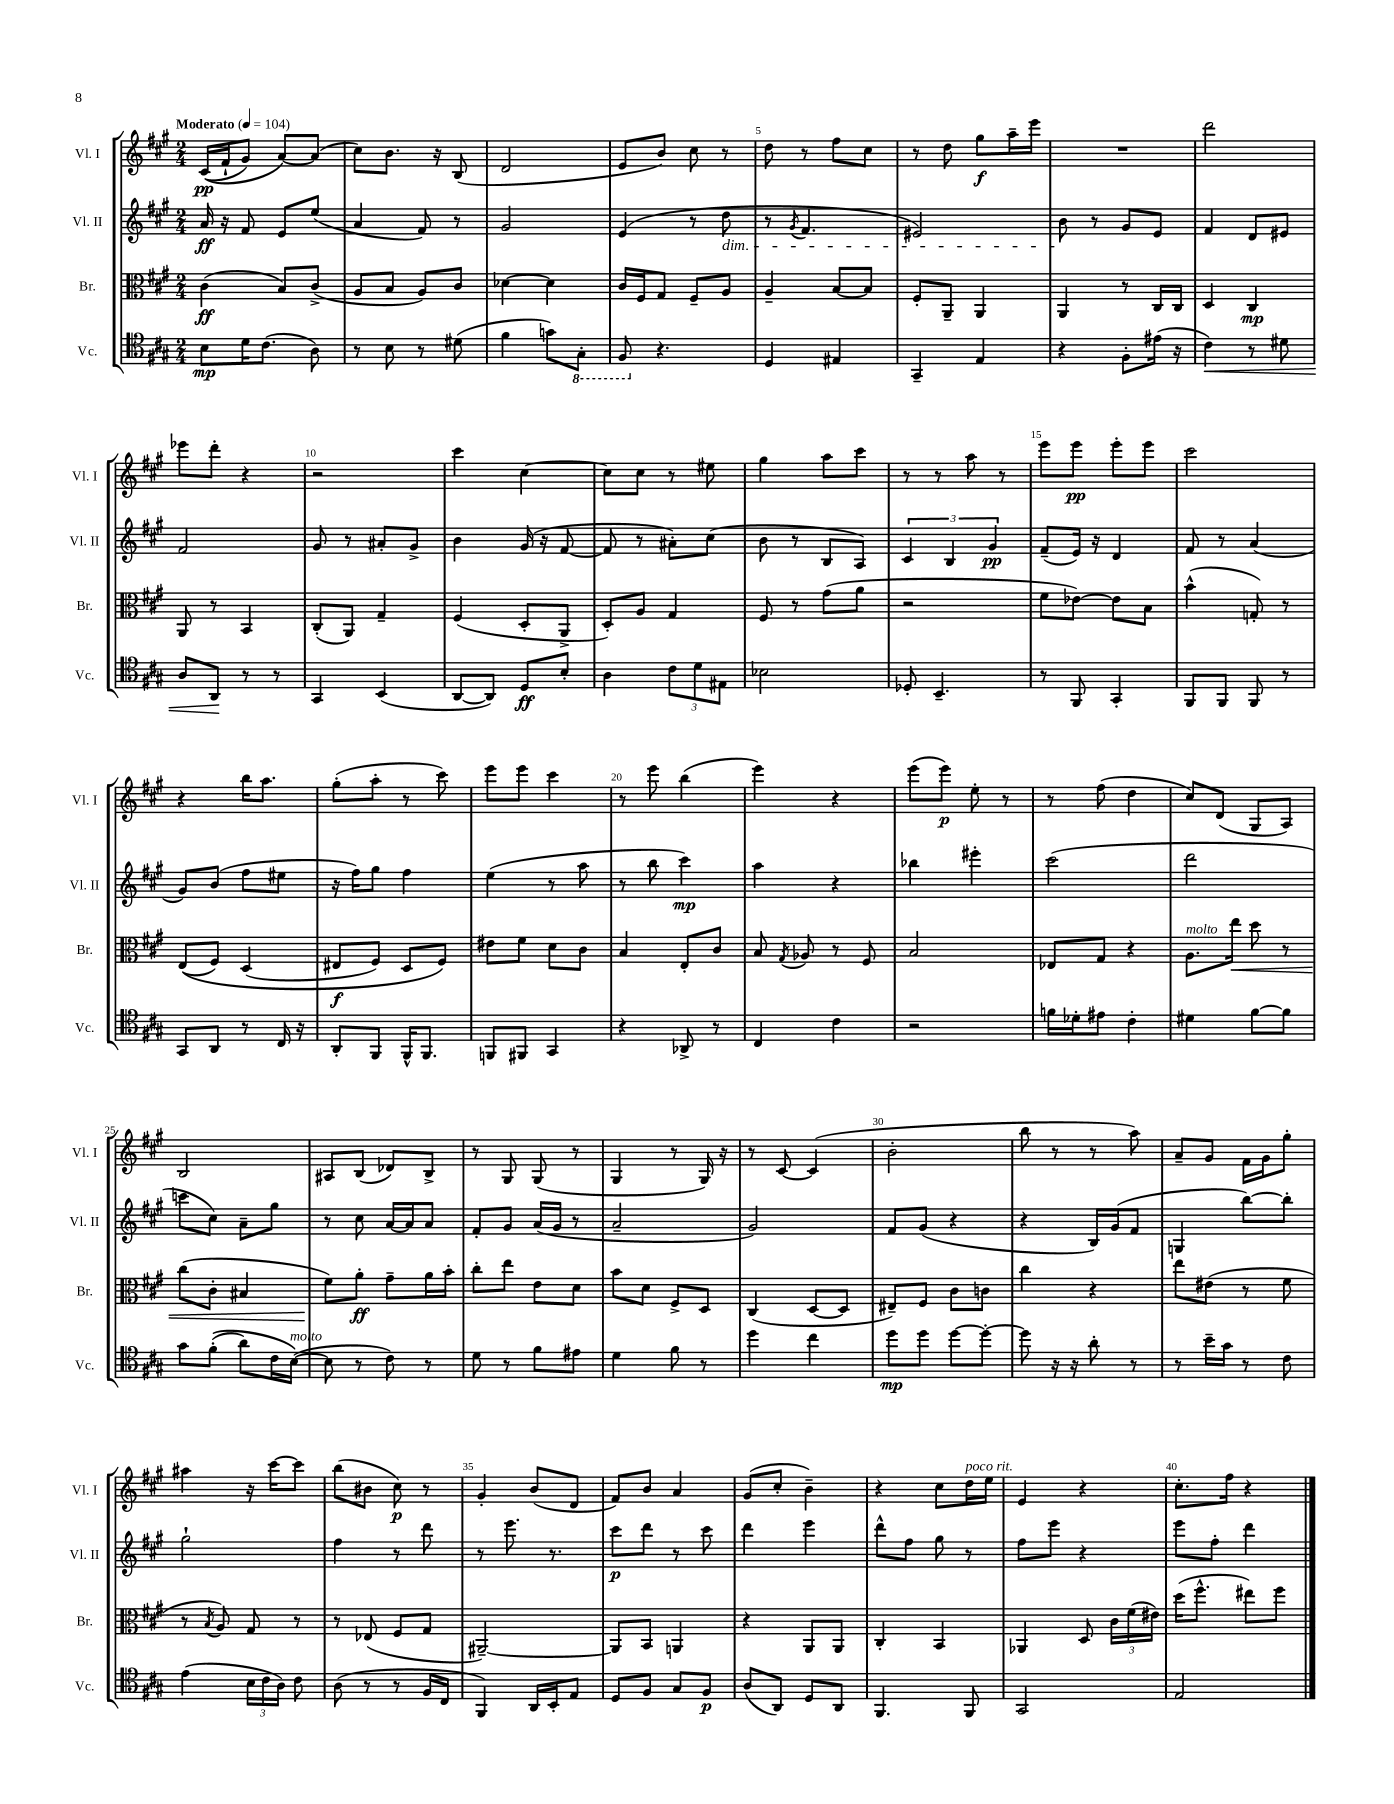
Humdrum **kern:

**kern	**kern	**kern	**kern
*staff4	*staff3	*staff2	*staff1
*clefC4	*clefC3	*clefG2	*clefG2
*k[f#c#g#]	*k[f#c#g#]	*k[f#c#g#]	*k[f#c#g#]
*M2/4	*M2/4	*M2/4	*M2/4
*MM104	*MM104	*MM104	*MM104
8B	(4c#	16a	&((16c#
.	.	16r	16f#`
16d	.	8f#	8g#)
(8.c#	.	.	.
.	8B)	8e	[8a&)
8A)	(8c#^	(8ee	(8a]
=	=	=	=
8r	8A	4a	8cc#)
8B	8B	.	8.b
8r	8A)	8f#)	.
.	.	.	16r
(8d#	8c#	8r	(8B
=	=	=	=
4f#	[4d-	2g#	2d
8g)	4d-]	.	.
8GG#'	.	.	.
=	=	=	=
8FF#	16c#	(4e	8e
.	16F#	.	.
4.r	8G#	.	8b)
.	8F#~	8r	8cc#
.	8A	8dd	8r
=	=	=	=
4D	4A~	8r	8dd
.	.	8qg#	.
.	.	4.f#	8r
4E#	[8B	.	8ff#
.	8B]	.	8cc#
=	=	=	=
4GG#~	8F#'	2e#)	8r
.	8AA~	.	8dd
4E	4AA	.	8gg#
.	.	.	16aa~
.	.	.	16eee
=	=	=	=
4r	4AA	8b	2r
.	.	8r	.
8F#'	8r	8g#	.
(16e#	16C#	8e	.
16r	16C#	.	.
=	=	=	=
4c#)	4D	4f#	2ddd
8r	4C#	8d	.
8d#	.	8e#	.
=	=	=	=
8A	8AA	2f#	8eee-
8AA	8r	.	8ddd'
8r	4BB	.	4r
8r	.	.	.
=	=	=	=
4GG#	(8C#'	8g#	2r
.	8AA)	8r	.
(4BB	4G#~	8a#'	.
.	.	8g#^	.
=	=	=	=
[8AA	(4F#	4b	4ccc#
8AA])	.	.	.
8D	8D'	(16g#	[4cc#
.	.	16r	.
8B'	8AA^	[8f#	.
=	=	=	=
4A	8D')	8f#]	8cc#]
.	8A	8r	8cc#
12c#	4G#	8a#')	8r
12d	.	.	.
.	.	(8cc#	8ee#
12E#	.	.	.
=	=	=	=
2B-	8F#	8b	4gg#
.	8r	8r	.
.	(8g#	8B	8aa
.	8a	8A)	8ccc#
=	=	=	=
8D-'	2r	6c#	8r
4.BB~	.	.	8r
.	.	6B	.
.	.	.	8aa
.	.	6g#	.
.	.	.	8r
=	=	=	=
8r	8f#	(8f#~	8eee
8FF#	[8e-)	16e)	8eee
.	.	16r	.
4GG#'	8e-]	4d	8eee'
.	8B	.	8eee
=	=	=	=
8FF#	(4b^^	8f#	2ccc#
8FF#	.	8r	.
8FF#	8G')	(4a	.
8r	8r	.	.
=	=	=	=
8GG#	&((8E	8g#)	4r
8AA	8F#)	(8b	.
8r	(4D	8ff#	16bb
.	.	.	8.aa
16C#	.	8ee#	.
16r	.	.	.
=	=	=	=
8AA'	8E#	16r	(8gg#'
.	.	16ff#)	.
8FF#	8F#)	8gg#	8aa'
16FF#^^	8D	4ff#	8r
8.FF#	.	.	.
.	8F#&)	.	8ccc#)
=	=	=	=
8FF	8e#	(4ee	8eee
8FF#	8f#	.	8eee
4GG#	8d	8r	4ccc#
.	8c#	8aa	.
=	=	=	=
4r	4B	8r	8r
.	.	8bb	8eee
8AA-^	8E'	4ccc#)	(4bb
8r	8c#	.	.
=	=	=	=
4C#	8B	4aa	4eee)
.	8qG#	.	.
.	8A-	.	.
4c#	8r	4r	4r
.	8F#	.	.
=	=	=	=
2r	2B	4bb-	(8eee
.	.	.	8eee)
.	.	4eee#'	8ee'
.	.	.	8r
=	=	=	=
16f	8E-	(2ccc#	8r
16d-'	.	.	.
8e#	8G#	.	(8ff#
4c#'	4r	.	4dd
=	=	=	=
4d#	8.A	2ddd	8cc#)
.	.	.	(8d
.	16ee	.	.
[8f#	8dd	.	8G#
8f#]	8r	.	8A)
=	=	=	=
8g#	(8cc#	8ccc	2B
&((8f#'	8c#'	8cc#)	.
8a)	4B#	8a~	.
16c#	.	8gg#	.
([16B&)	.	.	.
=	=	=	=
8B]	8f#)	8r	8A#
8r	8a'	8cc#	(8B
8c#)	8g#~	[16a	8d-)
.	.	16a]	.
8r	16a	8a	8B^
.	16b'	.	.
=	=	=	=
8d	8cc#'	8f#'	8r
8r	8ee	8g#	8G#
8f#	8e	(16a	(8G#
.	.	16g#	.
8e#	8d	8r	8r
=	=	=	=
4d	8b	2a~	4G#
.	8d	.	.
8f#	8F#^	.	8r
8r	8D	.	16G#)
.	.	.	16r
=	=	=	=
4dd	(4C#	2g#)	8r
.	.	.	[8c#
4cc#	[8D	.	(4c#]
.	8D]	.	.
=	=	=	=
8dd	8E#~)	8f#	2b'
8dd	8F#	(8g#	.
[8dd	8c#	4r	.
8dd'_	8c	.	.
=	=	=	=
8dd]	4cc#	4r	8bb
16r	.	.	8r
16r	.	.	.
8a'	4r	16B)	8r
.	.	(16g#	.
8r	.	8f#	8aa)
=	=	=	=
8r	8ee	4G	8a~
16b~	(8e#	.	8g#
16g#	.	.	.
8r	8r	[8bb)	16f#
.	.	.	16g#
8c#	8f#	8bb']	8gg#'
=	=	=	=
(4e	8r	2gg#`	4aa#
.	8qB	.	.
.	8A)	.	.
24B	8G#	.	16r
24c#	.	.	.
.	.	.	[16ccc#
24A)	.	.	.
8c#	8r	.	8ccc#]
=	=	=	=
(8A	8r	4ff#	(8bb
8r	(8E-	.	8b#
8r	8F#	8r	8cc#)
16F#	8G#	8ddd	8r
16C#	.	.	.
=	=	=	=
4FF#)	[2AA#~)	8r	4g#'
.	.	8.eee	.
16AA	.	.	(8b
16BB'	.	8.r	.
8E	.	.	8d
=	=	=	=
8D	8AA#]	8ccc#	8f#)
8F#	8BB	8ddd	8b
8G#	4AA	8r	4a
8F#	.	8ccc#	.
=	=	=	=
(8A	4r	4ddd	(8g#
8AA)	.	.	8cc#'
8D	8AA	4eee	4b~)
8AA	8AA	.	.
=	=	=	=
4.FF#	4C#'	8ddd^^	4r
.	.	8ff#	.
.	4BB	8gg#	8cc#
8FF#	.	8r	16dd
.	.	.	16ee
=	=	=	=
2GG#	4AA-	8ff#	4e
.	.	8eee	.
.	8D	4r	4r
.	24c#	.	.
.	(24f#	.	.
.	24e#)	.	.
=	=	=	=
2E	(16dd	8eee	8.cc#'
.	8.ff#^^	.	.
.	.	8ff#'	.
.	.	.	16ff#
.	8ee#)	4ddd	4r
.	8ff#	.	.
==	==	==	==
*-	*-	*-	*-
